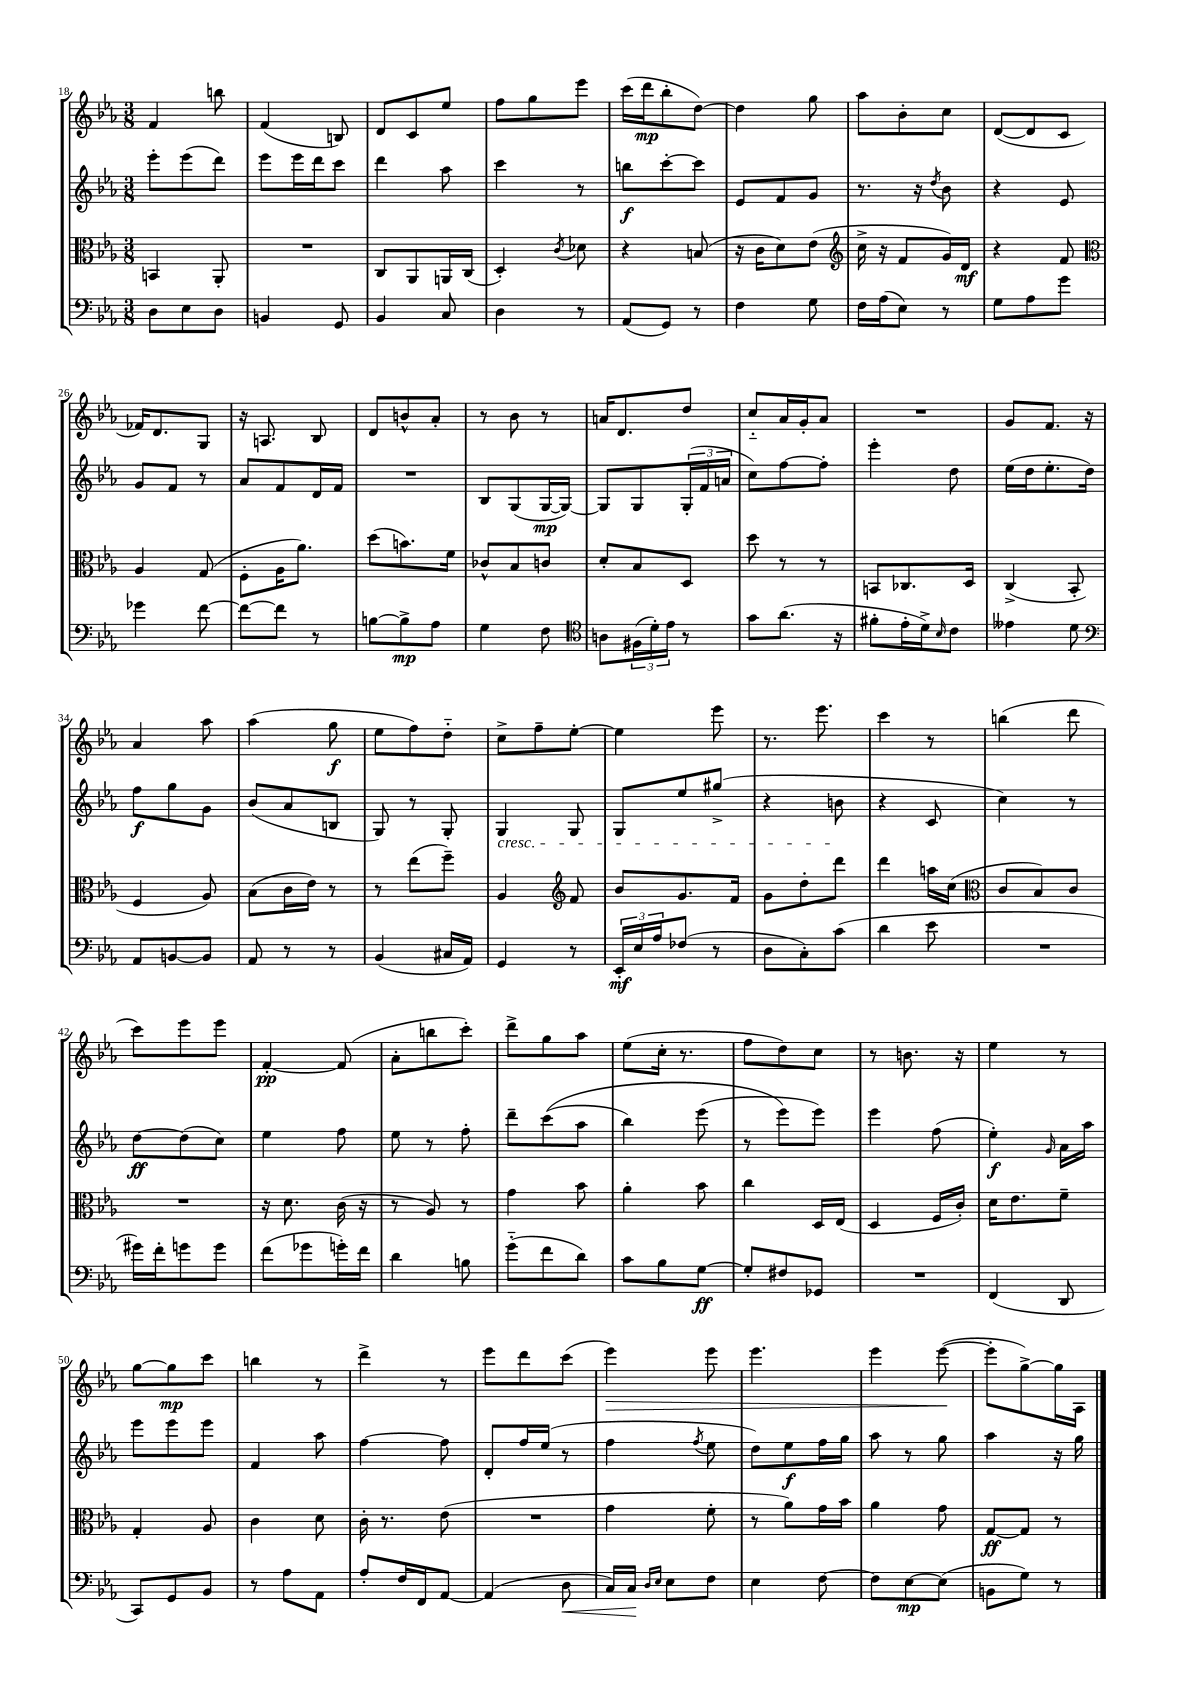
<<
\new StaffGroup <<
\new Staff = "s0" {
    \clef treble \key ees \major \numericTimeSignature \time 3/8
    f'4 b''8 |
    f'4( b8) |
    d'8 c'8 ees''8 |
    f''8 g''8 ees'''8 |
    c'''16( d'''16\mp bes''8-. d''8~) |
    d''4 g''8 |
    aes''8 bes'8-. c''8 |
    d'8~( d'8 c'8 |
    fes'16) d'8. g8 |
    r16 a8. bes8 |
    d'8 b'8-^ aes'8-. |
    r8 bes'8 r8 |
    a'16 d'8. d''8 |
    c''8-_ aes'16 g'16-. aes'8 |
    R4. |
    g'8 f'8. r16 |
    aes'4 aes''8 |
    aes''4( g''8\f |
    ees''8 f''8) d''8-_ |
    c''8-> f''8-- ees''8~-. |
    ees''4 ees'''8 |
    r8. ees'''8. |
    c'''4 r8 |
    b''4( d'''8 |
    c'''8) ees'''8 ees'''8 |
    f'4~-.\pp f'8( |
    aes'8-. b''8 c'''8-.) |
    d'''8-> g''8 aes''8 |
    ees''8( c''16-. r8. |
    f''8 d''8) c''8 |
    r8 b'8. r16 |
    ees''4 r8 |
    g''8~ g''8\mp c'''8 |
    b''4 r8 |
    d'''4-> r8 |
    ees'''8 d'''8 c'''8( |
    ees'''4\>) ees'''8 |
    ees'''4. |
    ees'''4 ees'''8~\!( |
    ees'''8-. g''8~->) g''16 aes16 \bar "|." |
}
\new Staff = "s1" {
    \clef treble \key ees \major \numericTimeSignature \time 3/8
    ees'''8-. ees'''8( d'''8) |
    ees'''8 ees'''16 d'''16 c'''8 |
    d'''4 aes''8 |
    c'''4 r8 |
    b''8\f c'''8~-. c'''8 |
    ees'8 f'8 g'8 |
    r8. r16 \acciaccatura { d''8 } bes'8 |
    r4 ees'8 |
    g'8 f'8 r8 |
    aes'8 f'8 d'16 f'16 |
    R4. |
    bes8 g8( g16~\mp g16~) |
    g8 g8 \tuplet 3/2 { g16-.( f'16 a'16 } |
    c''8) f''8~ f''8-. |
    ees'''4-. d''8 |
    ees''16( d''16 ees''8.-. d''16) |
    f''8\f g''8 g'8 |
    bes'8( aes'8 b8 |
    g8) r8 g8-. |
    g4\cresc g8 |
    g8 ees''8 gis''8->( |
    r4 b'8\! |
    r4 c'8 |
    c''4) r8 |
    d''8~\ff d''8( c''8) |
    ees''4 f''8 |
    ees''8 r8 f''8-. |
    d'''8-- c'''8(\( aes''8 |
    bes''4) ees'''8( |
    r8 ees'''8\) ees'''8) |
    ees'''4 f''8( |
    ees''4-.\f) \grace { g'16 } aes'16 aes''16 |
    ees'''8 ees'''8 ees'''8 |
    f'4 aes''8 |
    f''4~ f''8 |
    d'8-. f''16 ees''16( r8 |
    f''4 \acciaccatura { f''8 } ees''8 |
    d''8) ees''8\f f''16 g''16 |
    aes''8 r8 g''8 |
    aes''4 r16 g''16 \bar "|." |
}
\new Staff = "s2" {
    \clef alto \key ees \major \numericTimeSignature \time 3/8
    b,4 aes,8-. |
    R4. |
    c8 aes,8 a,16 c16( |
    d4-.) \acciaccatura { c'8 } des'8 |
    r4 b8( |
    r16 c'16 d'8) ees'8( |
    \clef treble c''16-> r16 f'8 g'16) d'16\mf |
    r4 f'8 |
    \clef alto aes4 g8( |
    f8-. aes16 aes'8.) |
    d''8( b'8.) f'16 |
    ces'8-^ bes8 c'8 |
    d'8-. bes8 d8 |
    d''8 r8 r8 |
    b,8 ces8. d16 |
    c4->( bes,8-. |
    f4 aes8) |
    bes8( c'16 ees'16) r8 |
    r8 ees''8( f''8--) |
    aes4 \clef treble f'8 |
    bes'8 g'8. f'16 |
    g'8 d''8-. d'''8 |
    d'''4 a''16 c''16( |
    \clef alto c'8 bes8) c'8 |
    R4. |
    r16 d'8. c'16( r16 |
    r8 aes8) r8 |
    g'4 bes'8 |
    aes'4-. bes'8 |
    c''4 d16 ees16( |
    d4 f16 c'16-.) |
    d'16 ees'8. f'8-- |
    g4-. aes8 |
    c'4 d'8 |
    c'16-. r8. ees'8( |
    R4. |
    g'4 f'8-. |
    r8 aes'8) g'16 bes'16 |
    aes'4 g'8 |
    g8~\ff g8 r8 \bar "|." |
}
\new Staff = "s3" {
    \clef bass \key ees \major \numericTimeSignature \time 3/8
    d8 ees8 d8 |
    b,4 g,8 |
    bes,4 c8 |
    d4 r8 |
    aes,8( g,8) r8 |
    f4 g8 |
    f16 aes16( ees8) r8 |
    g8 aes8 g'8 |
    ges'4 f'8~ |
    f'8~ f'8 r8 |
    b8~ b8->\mp aes8 |
    g4 f8 |
    \clef tenor a8 \tuplet 3/2 { fis16( d'16-.) ees'16 } r8 |
    g'8 aes'8.( r16 |
    fis'8-. ees'16-. d'16->) \grace { bes16 } c'8 |
    eeses'4 d'8 |
    \clef bass aes,8 b,8~ b,8 |
    aes,8 r8 r8 |
    bes,4( cis16 aes,16) |
    g,4 r8 |
    \tuplet 3/2 { ees,16-.\mf ees16 aes16 } fes8( r8 |
    d8 c8-.) c'8( |
    d'4 ees'8 |
    R4. |
    gis'16) f'16-. g'8 g'8 |
    f'8( ges'8 g'16-.) f'16 |
    d'4 b8 |
    g'8-_( f'8 d'8) |
    c'8 bes8 g8~\ff |
    g8-. fis8 ges,8 |
    R4. |
    f,4( d,8 |
    c,8) g,8 bes,8 |
    r8 aes8 aes,8 |
    aes8-. f16 f,16 aes,8~ |
    aes,4( d8\< |
    c16) c16\! \grace { d16 ees16 } ees8 f8 |
    ees4 f8~ |
    f8 ees8~\mp ees8( |
    b,8 g8) r8 \bar "|." |
}
>>
>>
\layout { \context { \Score currentBarNumber = #18 } }
